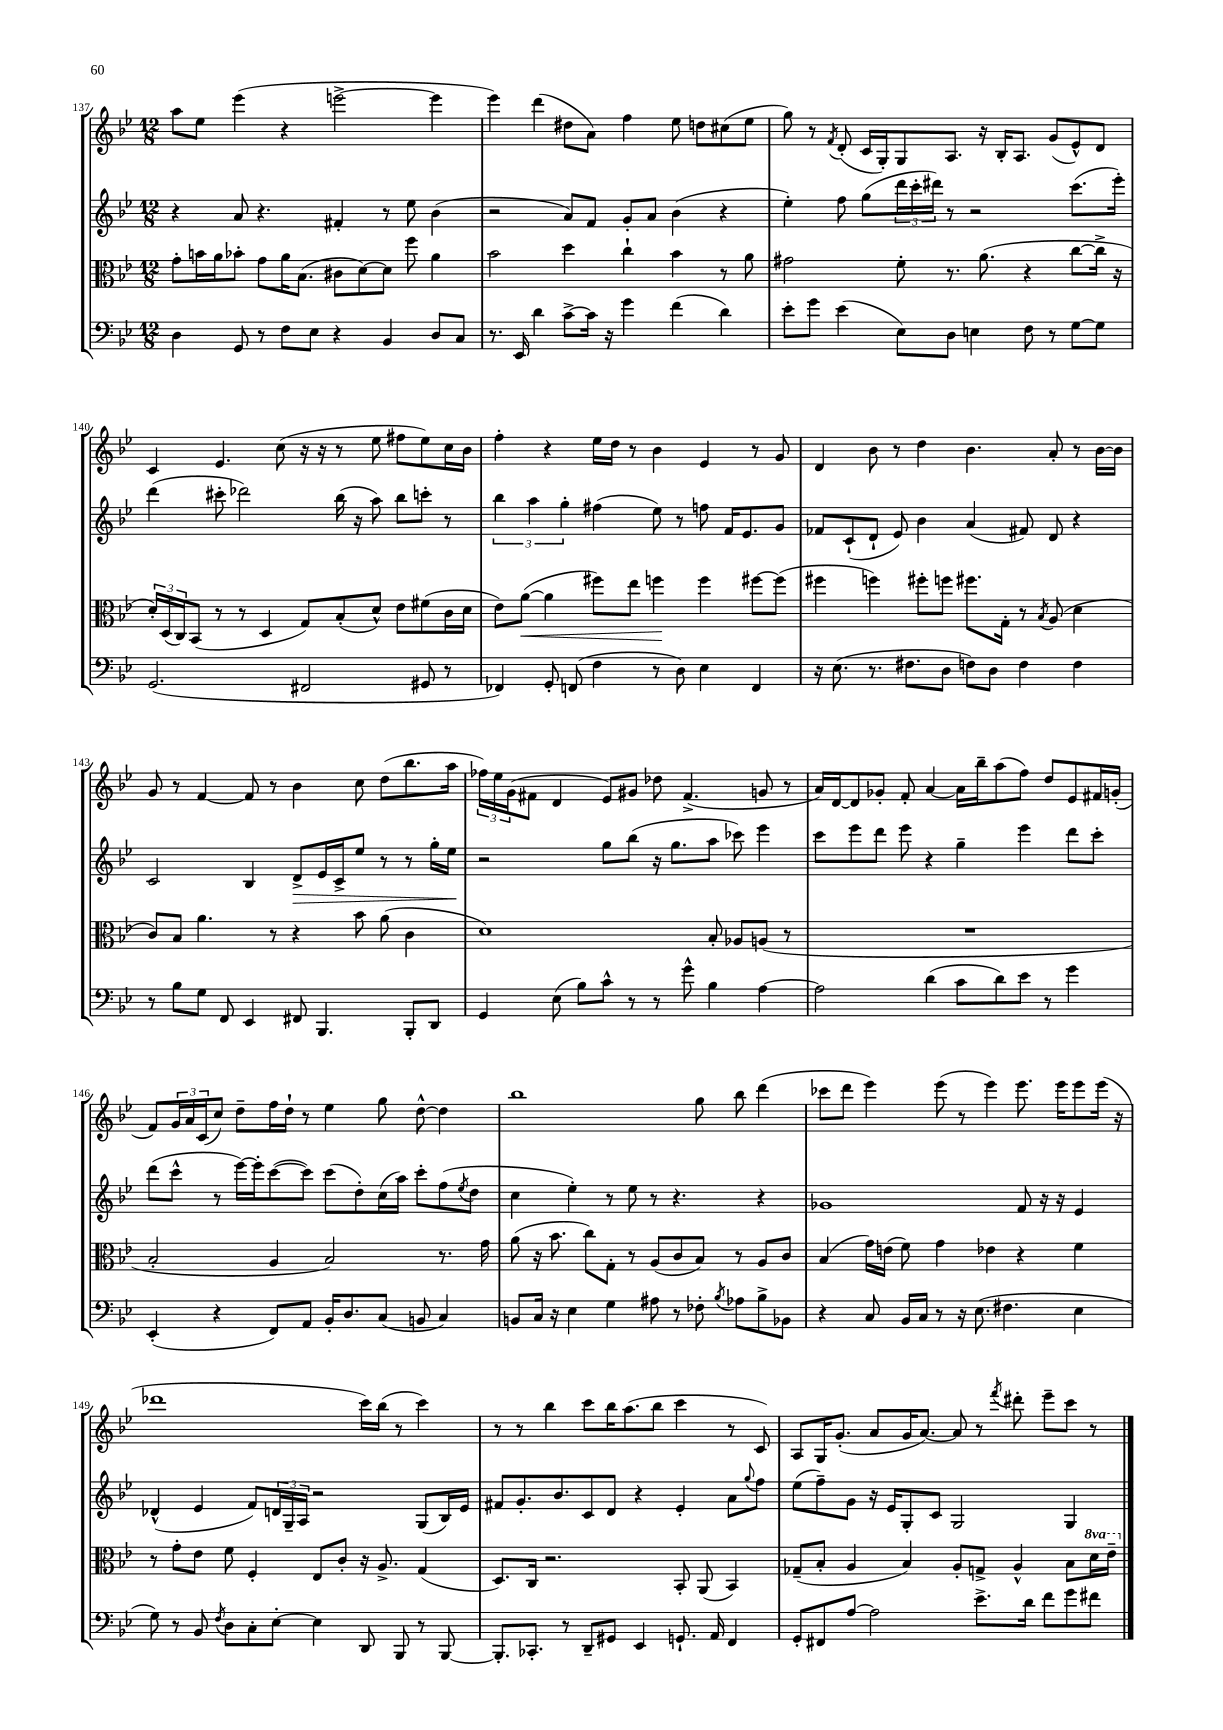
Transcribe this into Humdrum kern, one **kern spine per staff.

**kern	**kern	**dynam	**kern	**dynam	**kern
*part4	*part3	*part3	*part2	*part2	*part1
*staff4	*staff3	*staff3	*staff2	*staff2	*staff1
*clefF4	*clefC3	*	*clefG2	*	*clefG2
*k[b-e-]	*k[b-e-]	*	*k[b-e-]	*	*k[b-e-]
*M12/8	*M12/8	*	*M12/8	*	*M12/8
=137	=137	=137	=137	=137	=137
4D\	8g'\L	.	4r	.	8aa\L
.	16bn\L	.	.	.	8ee-\J
.	16a\J	.	.	.	.
8GG/	8b-X'\J	.	8a/	.	(4eee-\
8r	8g\L	.	4.r	.	.
8F\L	16a\K	.	.	.	4r
.	(8.B-\J	.	.	.	.
8E-\J	.	.	.	.	.
4r	8c#X\L	.	4f#X'/	.	[2eeen^\
.	[8d\)	.	.	.	.
4BB-/	8d\J]	.	8r	.	.
.	8ff\	.	8ee-\	.	.
8D/L	4a\	.	(4b-\	.	4eee\]
8C/J	.	.	.	.	.
=138	=138	=138	=138	=138	=138
8.r	2b-\	.	2r	.	4eee-\)
16EE-/	.	.	.	.	.
4d\	.	.	.	.	(4ddd\
[8c^\L	4dd\	.	8a/L)	.	8dd#X\L
16c\Jk]	.	.	8f/J	.	8a\J)
16r	.	.	.	.	.
4g\	4cc`\	.	8g'/L	.	4ff\
.	.	.	8a/J	.	.
(4f\	4b-\	.	(4b-\	.	8ee-\
.	.	.	.	.	8ddn\L
4d\)	8r	.	4r	.	(8cc#X\
.	8a\	.	.	.	8ee-\J
=139	=139	=139	=139	=139	=139
8e-'\L	2g#X\	.	4ee-'\)	.	8gg\)
8g\J	.	.	.	.	8r
.	.	.	.	.	8qf/
(4e-\	.	.	8ff\	.	(8d'/
.	.	.	(8gg\L	.	16c/LL
.	.	.	.	.	16G'/J)
8E-\L)	8f'\	.	24ddd\L	.	8G/
.	.	.	24ccc'\	.	.
.	.	.	24ddd#X\JJ)	.	.
8D\J	8.r	.	8r	.	8.A/J
4En\	.	.	2r	.	.
.	(8.a\	.	.	.	16r
.	.	.	.	.	16B-'/KL
.	.	.	.	.	8.A/J
8F\	4r	.	.	.	.
8r	.	.	.	.	(8g/L
[8G\L	[8cc\L	.	(8.ccc\L	.	8e-^^/)
8G\J]	16cc^\Jk]	.	.	.	8d/J
.	16r	.	16eee-'\Jk)	.	.
!!LO:LB:g=z
=140	=140	=140	=140	=140	=140
(2.GG/	24d'/LL)	.	(4ddd\	.	4c/
.	(24D/	.	.	.	.
.	24C/J)	.	.	.	.
.	(8BB-/J	.	.	.	.
.	8r	.	8ccc#X'\	.	4.e-/
.	8r	.	2ddd-X\)	.	.
.	4D/	.	.	.	.
.	.	.	.	.	(8cc\
2FF#X/	8G/L)	.	.	.	16r
.	.	.	.	.	16r
.	(8B-'/	.	(16bb-\	.	8r
.	.	.	16r	.	.
.	8d^^/J)	.	8aa\)	.	8ee-\
.	8e-\L	.	8bb-\L	.	8ff#X\L
8GG#X/	(8f#X\	.	8cccn'\J	.	8ee-\)
8r	16c\L	.	8r	.	16cc\L
.	16d\JJ	.	.	.	16b-\JJ
=141	=141	=141	=141	=141	=141
4FF-X/)	8e-\L)	.	6bb-\	.	4ff'\
!	!	!LO:HP:b	!	!	!
.	([8a\J	<	.	.	.
.	.	.	6aa\	.	.
8GG'/	4a\]	.	.	.	4r
.	.	.	6gg'\	.	.
(8FFn/	.	.	.	.	.
4F\	8ff#X\L)	.	(4ff#X\	.	16ee-\LL
.	.	.	.	.	16dd\JJ
.	8ee-\J	.	.	.	8r
8r	4ffn\	.	8ee-\)	.	4b-\
8D\)	.	.	8r	.	.
4E-\	4ff\	[	8ffn\	.	4e-/
.	.	.	16f/KL	.	.
.	.	.	8.e-/	.	.
4FF/	[8ff#X\L	.	.	.	8r
.	(8ff#\J]	.	8g/J	.	8g/
=142	=142	=142	=142	=142	=142
16r	4ff#X\	.	8f-X/L	.	4d/
(8.E-\	.	.	.	.	.
.	.	.	(8c`/	.	.
8.r	4ffn\)	.	8d`/J	.	8b-\
.	.	.	8e-/)	.	8r
8.F#X\L	.	.	.	.	.
.	8ff#X'\L	.	4b-\	.	4dd\
8D\J	8ffn\J	.	.	.	.
8Fn\L)	8.ff#X\L	.	(4a/	.	4.b-\
8D\J	.	.	.	.	.
.	16G'\Jk	.	.	.	.
4F\	8r	.	8f#X/)	.	.
.	8qB-/	.	.	.	.
.	(8A/	.	8d/	.	8a'/
4F\	4d\	.	4r	.	8r
.	.	.	.	.	[16b-\LL
.	.	.	.	.	16b-\JJ]
!!LO:LB:g=z
=143	=143	=143	=143	=143	=143
8r	8c/L)	.	2c/	.	8g/
8B-\L	8B-/J	.	.	.	8r
8G\J	4.a\	.	.	.	[4f/
8FF/	.	.	.	.	.
4EE-/	.	.	4B-/	.	8f/]
.	8r	.	.	.	8r
!	!	!	!	!LO:HP:b	!
8FF#X/	4r	.	8d^/L	>	4b-\
4.BBB-/	.	.	16e-/L	.	.
.	.	.	16c^/J	.	.
.	8b-\	.	8ee-/J	.	8cc\
.	(8a\	.	8r	.	(8dd\L
8BBB-'/L	4c\	.	8r	.	8.bb-\
8DD/J	.	.	16gg'\LL	.	.
.	.	.	16ee-\JJ	.	16aa\Jk
.	.	.	.	]	.
=144	=144	=144	=144	=144	=144
4GG/	1d)	.	2r	.	24ff-X\LL)
.	.	.	.	.	24ee-\
.	.	.	.	.	(24g\J
.	.	.	.	.	8f#X\J
(8E-\	.	.	.	.	4d/
8B-\L)	.	.	.	.	.
8c^^\J	.	.	8gg\L	.	8e-/L)
8r	.	.	(8bb-\J	.	8g#X/J
8r	.	.	16r	.	8dd-X\
.	.	.	8.gg\L	.	.
8g^^\	.	.	.	.	(4.f#^/
4B-\	8B-'/	.	8aa\J	.	.
.	8A-X/L	.	8ccc-X\)	.	.
[4A\	(8An/J	.	4eee-\	.	8gn/
.	8r	.	.	.	8r
=145	=145	=145	=145	=145	=145
2A\]	1.r	.	8ccc\L	.	16a/LL)
.	.	.	.	.	[16d/J
.	.	.	8eee-\	.	8d/]
.	.	.	8ddd\J	.	8g-X'/J
.	.	.	8eee-\	.	8f'/
(4d\	.	.	4r	.	[4a/
8c\L	.	.	4gg~\	.	16a\LL]
.	.	.	.	.	16bb-~\J
8d\)	.	.	.	.	(8aa\
8e-\J	.	.	4eee-\	.	8ff\J)
8r	.	.	.	.	8dd/L
4g\	.	.	8ddd\L	.	8e-/
.	.	.	8ccc'\J	.	16f#X/L
.	.	.	.	.	(16gn'/JJ
!!LO:LB:g=z
=146	=146	=146	=146	=146	=146
(4EE-'/	2B-'/	.	(8ddd\L	.	8f/L)
.	.	.	8ccc^^\J	.	24g/L
.	.	.	.	.	24a/
.	.	.	.	.	(24c/J
4r	.	.	8r	.	8cc/J)
.	.	.	[16eee-\LL)	.	8dd~\L
.	.	.	16eee-'\J]	.	.
8FF/L)	4A/	.	([8ccc\	.	16ff\L
.	.	.	.	.	16dd`\JJ
8AA/J	.	.	8ccc\J])	.	8r
16BB-'/KL	2B-/)	.	(8ccc\L	.	4ee-\
8.D/	.	.	.	.	.
.	.	.	8dd'\)	.	.
(8C/J	.	.	(16cc\L	.	8gg\
.	.	.	16aa\JJ)	.	.
8BBn/	.	.	8ccc'\L	.	[8dd^^\
4C/)	8.r	.	(8ff\	.	4dd\]
.	.	.	8qee-/	.	.
.	.	.	8dd\J	.	.
.	16g\	.	.	.	.
=147	=147	=147	=147	=147	=147
8BBn/L	(8a\	.	4cc\	.	1bb-
16C/Jk	16r	.	.	.	.
16r	8.b-\	.	.	.	.
4E-\	.	.	4ee-'\)	.	.
.	8cc\L)	.	.	.	.
4G\	8G'\J	.	8r	.	.
.	8r	.	8ee-\	.	.
8A#X\	(8A/L	.	8r	.	.
8r	8c/	.	4.r	.	.
8F-X'\	8B-/J)	.	.	.	8gg\
8qB-/	.	.	.	.	.
8A-X\L	8r	.	.	.	8bb-\
8B-^\	8A/L	.	4r	.	(4ddd\
8BB-X\J	8c/J	.	.	.	.
=148	=148	=148	=148	=148	=148
4r	(4B-/	.	1g-X	.	8ccc-X\L
.	.	.	.	.	8ddd\J
8C/	16g\LL)	.	.	.	4eee-\)
.	(16en\JJ	.	.	.	.
16BB-/LL	8f\)	.	.	.	.
16C/JJ	.	.	.	.	.
8r	4g\	.	.	.	(8eee-\
16r	.	.	.	.	8r
(8.E-\	.	.	.	.	.
.	4e-X\	.	.	.	4eee-\)
4.F#X\	.	.	.	.	.
.	4r	.	8f/	.	8.eee-\
.	.	.	16r	.	.
.	.	.	16r	.	16eee-\KL
4E-\	4f\	.	4e-/	.	8eee-\
.	.	.	.	.	(16eee-\Jk
.	.	.	.	.	16r
!!LO:LB:g=z
=149	=149	=149	=149	=149	=149
8G\)	8r	.	(4d-X^^/	.	1ddd-X
8r	8g'\L	.	.	.	.
8BB-/	8e-\J	.	4e-/	.	.
8qF/	.	.	.	.	.
8D\L	8f\	.	.	.	.
8C'\	4F'/	.	8f/L)	.	.
[8E-'\J	.	.	24dn/L	.	.
.	.	.	24G~/	.	.
.	.	.	24A/JJ	.	.
4E-\]	8E-/L	.	2r	.	.
.	8c'/J	.	.	.	.
8DD/	16r	.	.	.	16ccc\LL)
.	8.A^/	.	.	.	(16bb-\JJ
8BBB-/	.	.	.	.	8r
8r	(4G/	.	(8G/L	.	4ccc\)
[8BBB-/	.	.	16B-/L)	.	.
.	.	.	16e-/JJ	.	.
=150	=150	=150	=150	=150	=150
8.BBB-'/L]	8.D/L)	.	8f#X/L	.	8r
.	.	.	8.g'/	.	8r
8.CC-X'/J	16C/Jk	.	.	.	.
.	2.r	.	.	.	4bb-\
.	.	.	8.b-/	.	.
8r	.	.	.	.	.
8DD~/L	.	.	8c/	.	8ccc\L
8GG#X/J	.	.	8d/J	.	16bb-\K
.	.	.	.	.	(8.aa\
4EE-/	.	.	4r	.	.
.	.	.	.	.	8bb-\J
8.GGn`/	8BB-'/	.	4e-'/	.	4ccc\
.	(8AA/	.	.	.	.
16AA/	.	.	.	.	.
4FF/	4BB-/)	.	8a\L	.	8r
.	.	.	8qqgg/	.	.
.	.	.	8ff\J	.	8c/)
=151	=151	=151	=151	=151	=151
8GG'/L	(8G-X~/L	.	(8ee-\L	.	8A/L
8FF#X/	8B-'/J	.	8ff~\)	.	16G/K
.	.	.	.	.	(8.g'/J
[8A/J	4A/	.	8g\J	.	.
2A\]	.	.	16r	.	8a/L
.	.	.	16e-/KL	.	.
.	4B-/)	.	8G'/	.	16g/K
.	.	.	.	.	[8.a/J)
.	.	.	8c/J	.	.
.	8A'/L	.	2G/	.	8a/]
8.e-^\L	8Gn^/J	.	.	.	8r
.	.	.	.	.	8qfff/
.	4A^^/	.	.	.	8ddd#X'\
16d\Jk	.	.	.	.	.
8f\L	.	.	.	.	8eee-~\L
8g\	8B-\L	.	4G/	.	8ccc\J
*	*8va	*	*	*	*
8f#X\J	16dd\L	.	.	.	8r
.	16ee-~\JJ	.	.	.	.
*	*X8va	*	*	*	*
==	==	==	==	==	==
*-	*-	*-	*-	*-	*-
